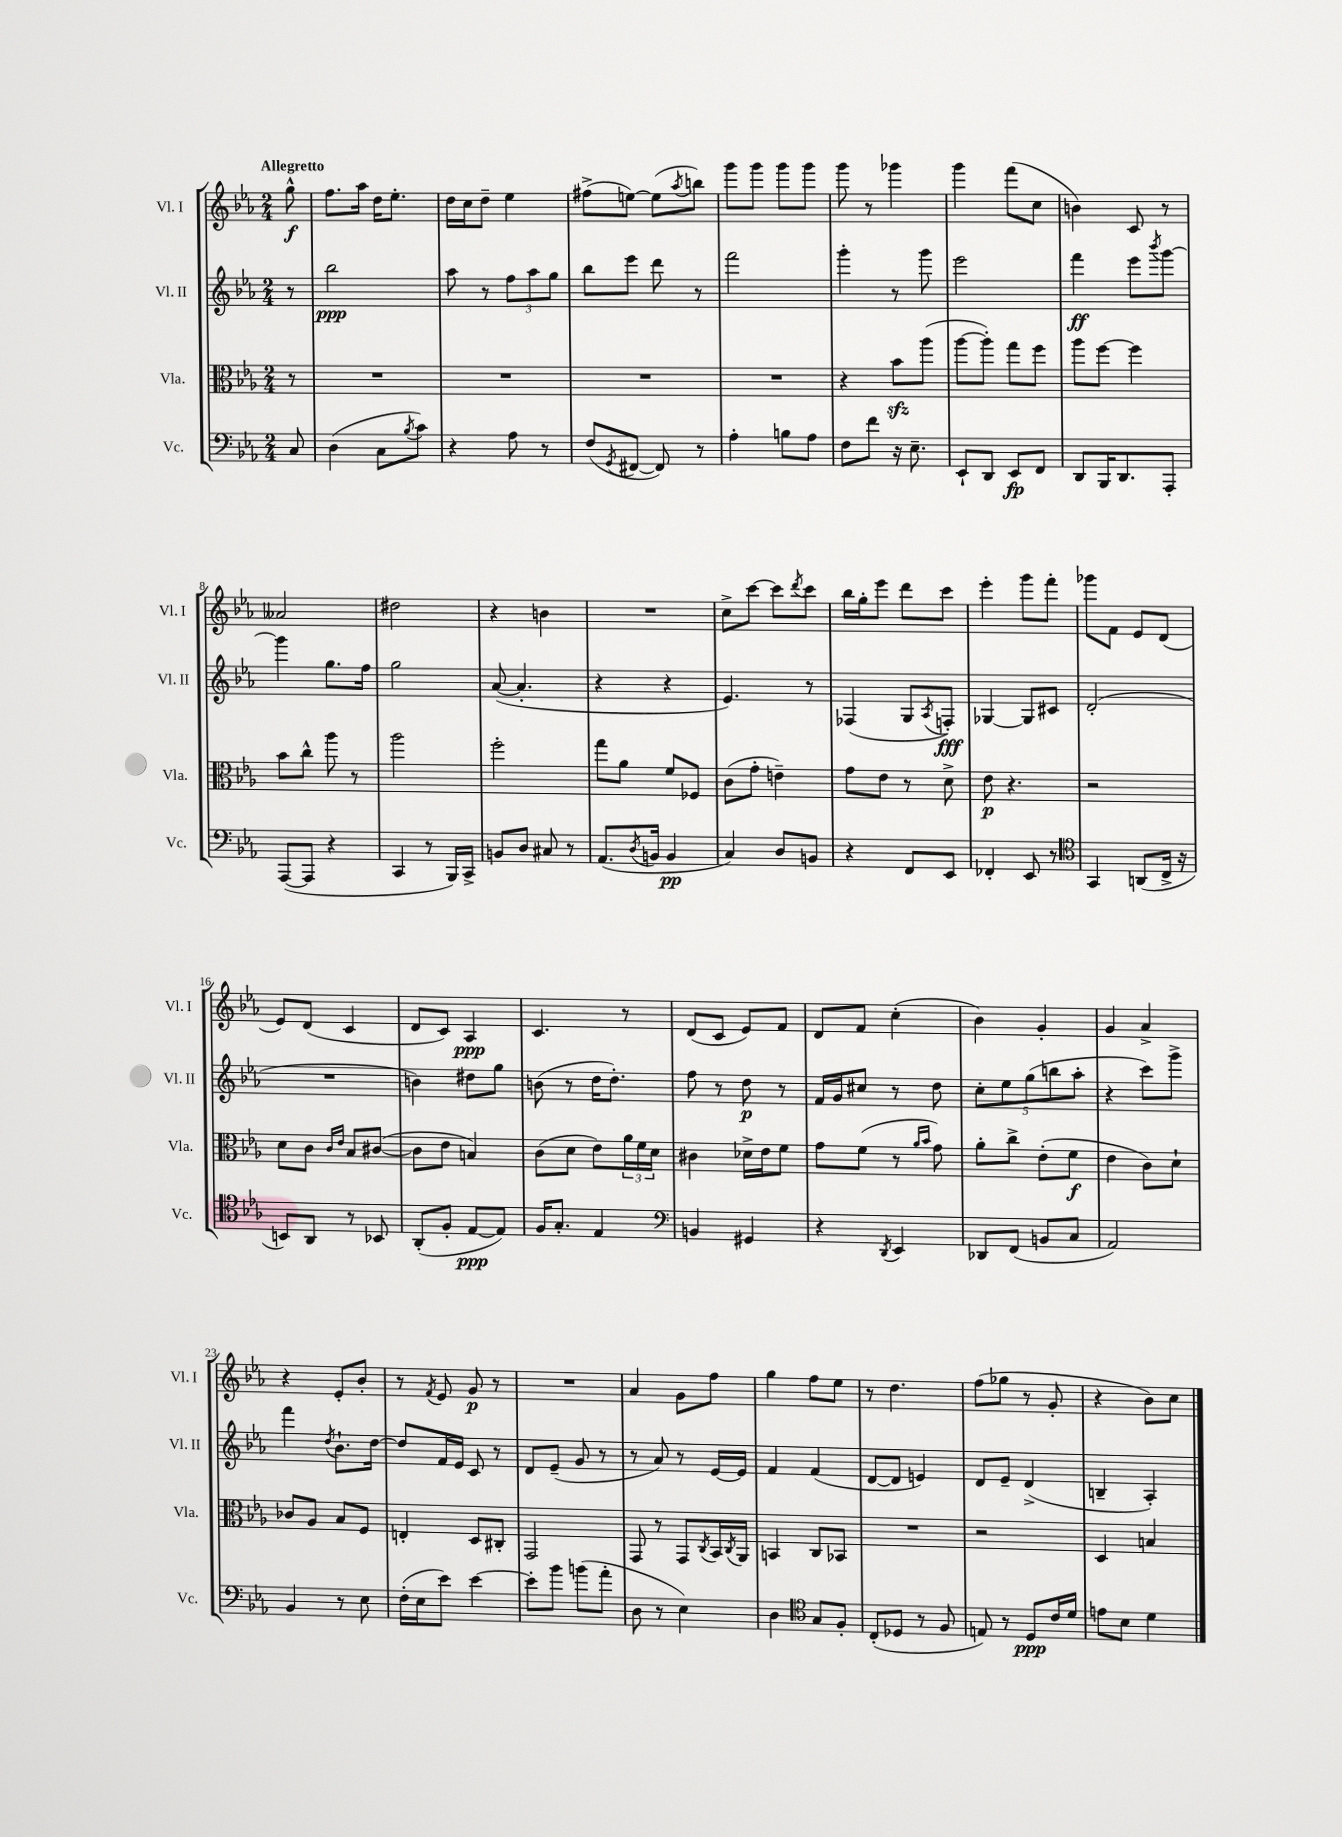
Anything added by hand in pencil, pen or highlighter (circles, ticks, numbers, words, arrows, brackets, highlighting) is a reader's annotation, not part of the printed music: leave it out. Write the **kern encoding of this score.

**kern	**kern	**kern	**kern
*staff4	*staff3	*staff2	*staff1
*clefF4	*clefC3	*clefG2	*clefG2
*k[b-e-a-]	*k[b-e-a-]	*k[b-e-a-]	*k[b-e-a-]
*M2/4	*M2/4	*M2/4	*M2/4
8C/	8r	8r	8gg^^\
=	=	=	=
(4D\	2r	2bb-\	8.ff\L
.	.	.	16aa-\Jk
8C\L	.	.	16dd\LK
.	.	.	8.ee-'\J
8qB-/	.	.	.
8c\J)	.	.	.
=	=	=	=
4r	2r	8aa-\	16dd\LL
.	.	.	16cc\J
.	.	8r	8dd~\J
8A-\	.	12ff\L	4ee-\
.	.	12aa-\	.
8r	.	.	.
.	.	12gg\J	.
=	=	=	=
(8F/L	2r	8bb-\L	(8ff#^\L
8qGG/	.	.	.
[8FF#/J	.	8eee-\J	[8ee\J)
8FF#/])	.	8ddd\	(8ee\]L
.	.	.	8qaa-/
8r	.	8r	8bb\J)
=	=	=	=
4A-'\	2r	2fff\	8ggg\L
.	.	.	8ggg\J
8B\L	.	.	8ggg\L
8A-\J	.	.	8ggg\J
=	=	=	=
8F\L	4r	4ggg'\	8ggg\
8f\J	.	.	8r
16r	8b-\L	8r	4ggg-\
8.E-~\	.	.	.
.	(8aa-\J	8ggg\	.
=	=	=	=
8EE-`/L	[8aa-\L	2eee-\	4ggg\
8DD/J	8aa-'\]J)	.	.
8EE-/L	8gg\L	.	(8fff\L
8FF/J	8ff\J	.	8cc\J
=	=	=	=
8DD/L	8aa-\L	4fff\	4b\)
16BBB-/K	[8ff\J	.	.
8.DD/	.	.	.
.	4ff\]	8eee-\L	8c/
.	.	8qbbb-/	.
8AAA-'/J	.	[8ggg\J	8r
=	=	=	=
([8AAA-/L	8b-\L	4ggg\]	2a--/
8AAA-/]J	8cc^^\J	.	.
4r	8aa-\	8.gg\L	.
.	8r	.	.
.	.	16ff\Jk	.
=	=	=	=
4CC/	2aa-\	2gg\	2dd#\
8r	.	.	.
16BBB-/LL)	.	.	.
16CC^/JJ	.	.	.
=	=	=	=
8BB/L	2ff'\	([8a-/	4r
8D/J	.	4.a-'/]	.
8C#/	.	.	4b\
8r	.	.	.
=	=	=	=
(8.AA-/L	8gg\L	4r	2r
.	8a-\J	.	.
8qD/	.	.	.
16BB/Jk	.	.	.
4BB/	8f/L	4r	.
.	8F-/J	.	.
=	=	=	=
4C/)	(8c\L	4.e-/)	8cc^\L
.	8g'\J	.	[8ccc\J
8D/L	4e~\)	.	8ccc\]L
.	.	.	8qddd/
8BB/J	.	8r	8ccc\J
=	=	=	=
4r	8g\L	(4F-/	16bb-\LL
.	.	.	16gg'\J
.	8e-\J	.	8eee-\J
8FF/L	8r	8G/L	8ddd\L
.	.	8qA-/	.
8EE-/J	8d^\	8F'/J)	8ccc\J
=	=	=	=
4FF-'/	8e-\	[4G-/	4eee-'\
.	4.r	.	.
8EE-/	.	8G-/]L	8ggg\L
8r	.	8c#/J	8fff'\J
=	=	=	=
*clefC4	*	*	*
4GG/	2r	(2d'/	8ggg-\L
.	.	.	8f\J
(8AA/L	.	.	8e-/L
16C^/Jk	.	.	(8d/J
16r	.	.	.
=	=	=	=
8BB/L)	8d\L	2r	8e-/L)
8AA-/J	8c\J	.	(8d/J
.	16qqc/LL	.	.
.	16qqe-/JJ	.	.
8r	8B-/L	.	4c/
8BB-/	([8c#/J	.	.
=	=	=	=
(8AA-'/L	8c#\]L	4b\)	8d/L
8F'/J	8e-\J	.	8c/J)
[8E-/L	4B/)	8dd#\L	4A-/
8E-/]J)	.	8gg\J	.
=	=	=	=
16F/LK	(8c\L	(8b\	4.c/
8.G'/J	.	.	.
.	8d\J	8r	.
4E-/	8e-\L)	16dd\LK	.
.	.	8.dd'\J)	.
.	24a-\L	.	8r
.	24f\	.	.
.	24d\JJ	.	.
=	=	=	=
*clefF4	*	*	*
4BB/	4c#\	8ff\	(8d/L
.	.	8r	8c/J
4GG#/	16d-^\LL	8dd\	8e-/L)
.	16e-\J	.	.
.	8f\J	8r	8f/J
=	=	=	=
4r	8g\L	16f/LL	8d/L
.	.	16g/J	.
.	(8f\J	8cc#/J	8f/J
8qDD/	.	.	.
4EE-/	8r	8r	(4cc'\
.	16qqa-/LL	.	.
.	16qqb-/JJ	.	.
.	8g\)	8dd\	.
=	=	=	=
8DD-/L	8a-'\L	10cc'\L	4b-\)
.	.	10ee-\	.
(8FF/J	8cc^\J	.	.
.	.	(10gg\	.
8BB/L	(8e-'\L	.	4g'/
.	.	10bb\	.
8C/J	8f\J	.	.
.	.	10aa-'\J	.
=	=	=	=
2AA-/)	4e-\	4r	4g/
.	8c\L)	8ccc\L)	4a-^/
.	8d`\J	8ggg^\J	.
=	=	=	=
4BB-/	8c-/L	4fff\	4r
.	8A-/J	.	.
.	.	8qdd/	.
8r	8B-/L	8.b-`\L	8e-'/L
8E-\	8F/J	.	8b-'/J
.	.	[16dd\Jk	.
=	=	=	=
(16F'\LL	4E'/	8dd/]L	8r
16E-\J	.	.	.
.	.	.	8qf/
8e-\J)	.	16f/L	8e-/
.	.	16e-/JJ	.
[4e-\	8D/L	8c/	8g/
.	8C#'/J	8r	8r
=	=	=	=
8e-'\]L	2GG/	8d/L	2r
8b-\J	.	(8e-~/J	.
(8b\L	.	8g/	.
8a-'\J	.	8r	.
=	=	=	=
8D\	8GG/	8r	4a-/
8r	8r	8a-/)	.
4E-\)	8GG/L	8r	8g\L
.	8qC/	.	.
.	16BB-/L	[16e-/LL	8ff\J
.	8qC/	.	.
.	16AA-/JJ	16e-/]JJ	.
=	=	=	=
4D\	4BB/	4f/	4gg\
*clefC4	*	*	*
8G/L	8C/L	(4f/	8ff\L
8F'/J	8BB-/J	.	8ee-\J
=	=	=	=
(8C'/L	2r	[8d/L	8r
8D-/J	.	8d/]J	4.dd\
8r	.	4e/)	.
8F/	.	.	.
=	=	=	=
8E/)	2r	8d/L	(8ff\L
8r	.	8e-~/J	8gg-\J
8D/L	.	(4d^/	8r
16c/L	.	.	8g'/
16d/JJ	.	.	.
=	=	=	=
8e\L	4D/	4B~/	4r
8B-\J	.	.	.
4d\	4B/	4A-'/)	8b-\L)
.	.	.	8cc\J
==	==	==	==
*-	*-	*-	*-
